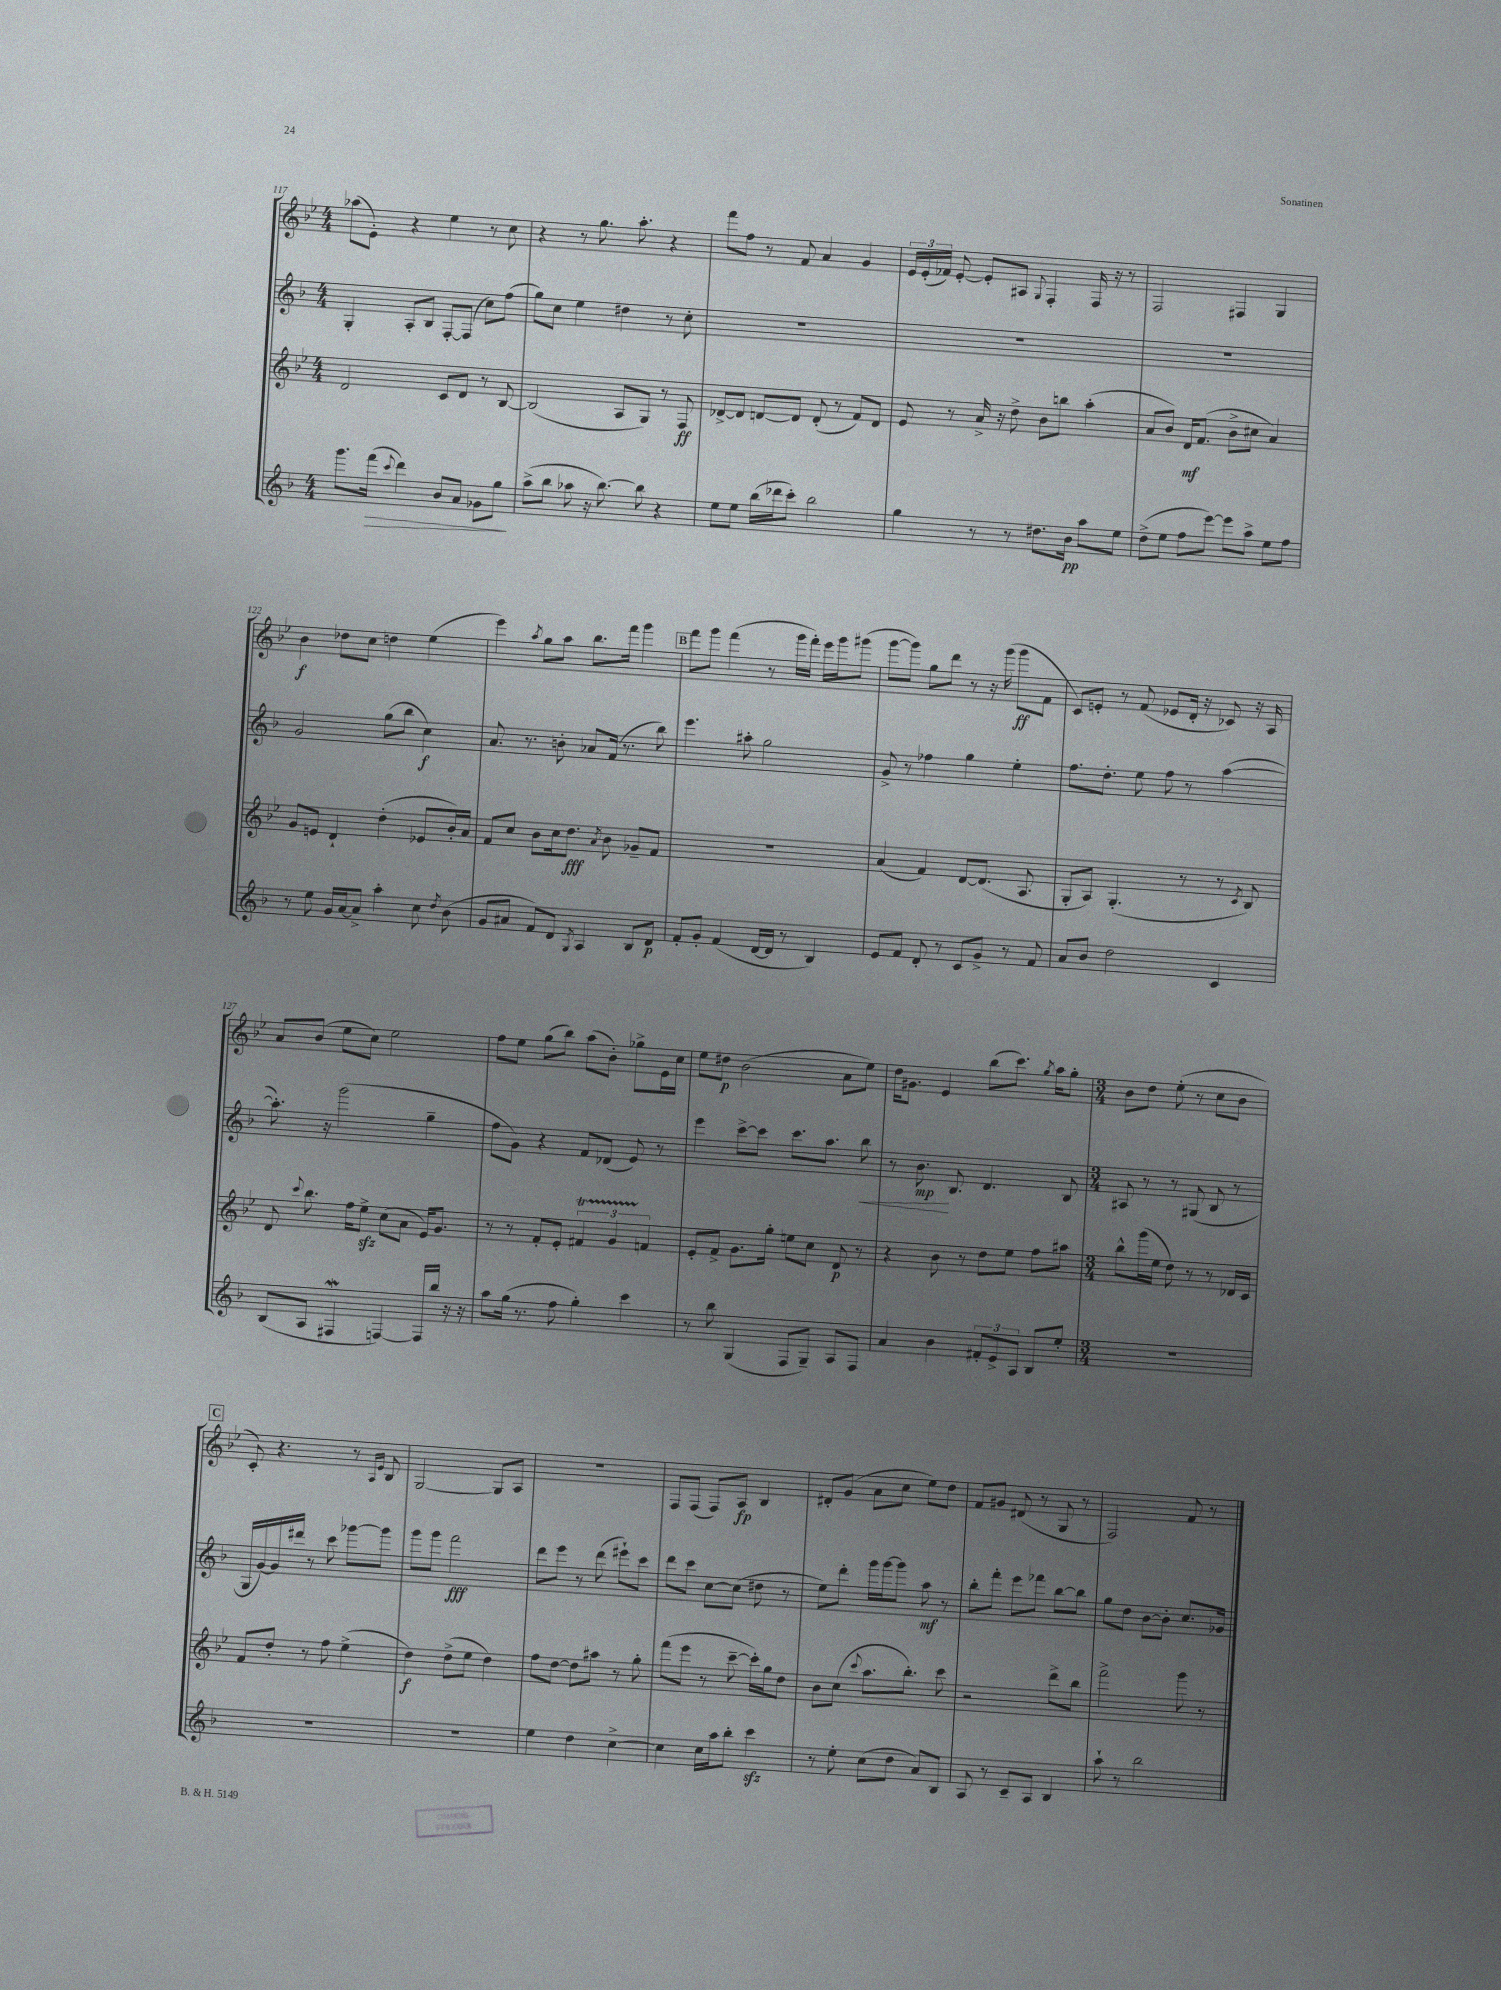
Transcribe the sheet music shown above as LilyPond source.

<<
\new StaffGroup <<
\new Staff = "s0" {
    \clef treble \key bes \major \numericTimeSignature \time 4/4
    \autoBeamOff aes''8[( ees'8]-.) r4 ees''4 r8 c''8 |
    r4 r8 g''8. a''8.-. r4 |
    f'''8[ f''8] r8 f'8 a'4 g'4 |
    \tuplet 3/2 { ees'16[ ees'16-.( fes'16]) } ees'8~-. ees'8[-. ais8] \appoggiatura { g8 } f4-. f16 r16 r8 |
    f2 fis4 g4 |
    bes'4\f des''8[ c''8] d''4 ees''4( |
    ees'''4) \acciaccatura { a''8 } g''8[ a''8] bes''8.[ f'''16] g'''4 |
    \mark \markup { \box "B" } f'''8[ g'''8] f'''4( r8 g'''16[ f'''16]-.) ees'''16[ g'''16 gis'''8]( |
    g'''8[~ g'''8]) g''8[ d'''8] r8 r16 g'''16( g'''8[\ff f'8] |
    c'8[) e'8]-. r8 f'8( ees'8[ d'16]-. r16 ces'8) r16 a16 |
    a'8[ bes'8]( ees''8[ c''8]) ees''2 |
    f''8[ ees''8] g''8[( bes''8]) a''8[( bes'8]-.) ges''8[-> ees'16 c''16] |
    ees''8[ dis''8]\p bes'2( a'8[ ees''8]) |
    d''16[ gis'8.] ees'4 bes''8[( c'''8.]) \acciaccatura { g''8 } a''16[ g''8]-. |
    \numericTimeSignature \time 3/4 bes'8[ d''8] ees''8-.( r8 c''8[ bes'8] |
    \mark \markup { \box "C" } c'8-.) r4. r8 \grace { a16[ ees'16] } bes8 |
    g2~ g8[ a8] |
    R2. |
    f8[ f8]( f8[) a8]\fp bes4 |
    dis'8[-. g'8]( a'8[ c''8] ees''8[) d''8] |
    f'8[ gis'8] dis'8( r8 g8 r8 |
    f2) f'8 r8 \bar "|." |
}
\new Staff = "s1" {
    \clef treble \key f \major \numericTimeSignature \time 4/4
    \autoBeamOff g4-. a8[-. bes8] f8[~-. f8]( c''8[) f''8]( |
    g''8[) c''8] e''4 dis''4 r8 c''8-. |
    R1 |
    R1 |
    R1 |
    g'2 g''8[( bes''8] c''4\f) |
    a'8. r8. b'8-. aes'8[ f'16]( r8. bes''8) |
    \mark \markup { \box "B" } e'''4. ais''8-. g''2 |
    g'8-> r8 fes''4 g''4 e''4-. |
    f''8.[ d''8.]-. e''8 f''8 r8 a''4~( |
    a''8.-.) r16 g'''2( g''4-- |
    f''8[ g'8]) r4 f'8[ des'8]( e'8) r8 |
    e'''4 c'''8[~-> c'''8] c'''8.[ a''8.] bes''8\< |
    r8 bes'8.\mp\! bes8. d'4. bes8 |
    \numericTimeSignature \time 3/4 ais8 r8 r8 gis8( bes8 r8 |
    \mark \markup { \box "C" } g16[ g'16~) g'16 dis'''16] r8 c'''8 ges'''8[~ ges'''8] |
    g'''8[ g'''8] f'''2\fff |
    d'''8[ e'''8] r8 d'''8( eis'''8[-!) c'''8] |
    d'''8[ c'''8] c''8[~ c''8]( dis''8 r8 |
    e''8[) d'''8]-. g'''16[ g'''16~ g'''8] a''8\mf r8 |
    bes''8[-. f'''8]-. e'''8[ fes'''8] bes''8[~ bes''8] |
    g''8[ d''8] bes'8[~ bes'8]-. c''8.[ ges'16] \bar "|." |
}
\new Staff = "s2" {
    \clef treble \key bes \major \numericTimeSignature \time 4/4
    \autoBeamOff d'2 c'8[ d'8] r8 bes8~ |
    bes2( a8[ g8]) r8 f8\ff |
    des'8[~-> des'8] d'8[~ d'8] d'8-.( r8 f'8[) d'8] |
    ees'8 r8 a'16-> r16 d''8-> bes'8[ b''8] a''4-.( |
    a'8[ bes'8]) d'16[\mf f'8.]( bes'8[-> cis''8] a'4) |
    g'8[ e'8] d'4-! d''4-.( ees'8[ bes'16-.) a'16] |
    f'8[ c''8] bes'8[ c''16 d''8.]\fff \acciaccatura { a'8 } bes'8 ges'8[-- f'8] |
    \mark \markup { \box "B" } R1 |
    a'4( f'4) d'8[~ d'8.]( a8. |
    g8[-. a8]) g4.-.( r8 r8 \acciaccatura { c'8 } bes8) |
    d'8 \appoggiatura { c'''8 } bes''8. f''16[ ees''8]->\sfz c''8[( a'8] ees'16[) g'8.] |
    r8 r8 f'8[-. ees'8]-. \tuplet 3/2 { fis'4\startTrillSpan g'4 f'4\stopTrillSpan } |
    ees'8[-. f'8]-> g'8.[ g''16]-. e''8[ c''8] d'8\p r8 |
    r4 bes'8 r8 d''8[ ees''8] f''8[ ais''8] |
    \numericTimeSignature \time 3/4 bes''8[-^ g'''16( ees''16] d''8) r8 r8 des'16[ c'16] |
    \mark \markup { \box "C" } f'8[ d''8]-. r8 f''8 ees''4->( |
    d''4\f) d''8[->( ees''8] d''4) |
    f''8[ d''8]~ d''8[ ais''8] r8 g''8-. |
    f'''8[( ees'''8] r8 c'''8~-- c'''16[-.) g''16 d''8] |
    bes'8[ c''8]( \appoggiatura { c'''8 } a''8.[ bes''8.]-.) c'''8 |
    r2 d'''8[-> bes''8] |
    f'''2-> g'''8 r8 \bar "|." |
}
\new Staff = "s3" {
    \clef treble \key f \major \numericTimeSignature \time 4/4
    \autoBeamOff g'''8.[ f'''16]\>( \appoggiatura { c'''8 } d'''4) bes'8[ a'8] ges'8[ g''8]\! |
    a''8[->( bes''8] aes''8 r16 bes''8.~) bes''8 r4 |
    e''8[ e''8] bes''16[( des'''16 c'''8]-.) bes''2 |
    g''4 r8 r8 dis''8.[ bes'16]\pp a''8[ e''8] |
    d''8[->( e''8] f''8[ e'''8]~) e'''8[ a''8]-> e''8[ f''8] |
    r8 e''8 g'16[ a'16~ a'8]-> a''4-. c''8 \acciaccatura { d''8 } bes'8( |
    g'8[ ais'8] f'8[) d'8] \acciaccatura { g8 } a4 bes8[ d'8]\p |
    \mark \markup { \box "B" } f'8[-. g'8]-. f'4( d'16[~ d'16] r8 bes4) |
    e'8[ f'8] d'8-. r8 c'8[ g'8]-> r8 f'8 |
    a'8[ bes'8] d''2 c'4 |
    bes8[( a8] fis4\mordent f4~) f16[ bes''16] r16 r16 |
    a''8[ g''16]( r8. f''8 g''4-.) c'''4 |
    r8 bes''8 g4( f8[ g8]--) a8[ f8] |
    a'4 bes'4 \tuplet 3/2 { fis'8[-. e'8-> a8] } bes8[ e''8]-. |
    \numericTimeSignature \time 3/4 R2. |
    \mark \markup { \box "C" } R2. |
    R2. |
    e''4 d''4 c''4~-> |
    c''4 c''16[ a''16 bes''8]-. c'''4\sfz |
    r8 e''8-. c''8[( d''8] a'8[) bes8] |
    a8 r8 c'8[-- a8] bes4 |
    a''8-! r8 bes''2 \bar "|." |
}
>>
>>
\layout { \context { \Score currentBarNumber = #117 } }
